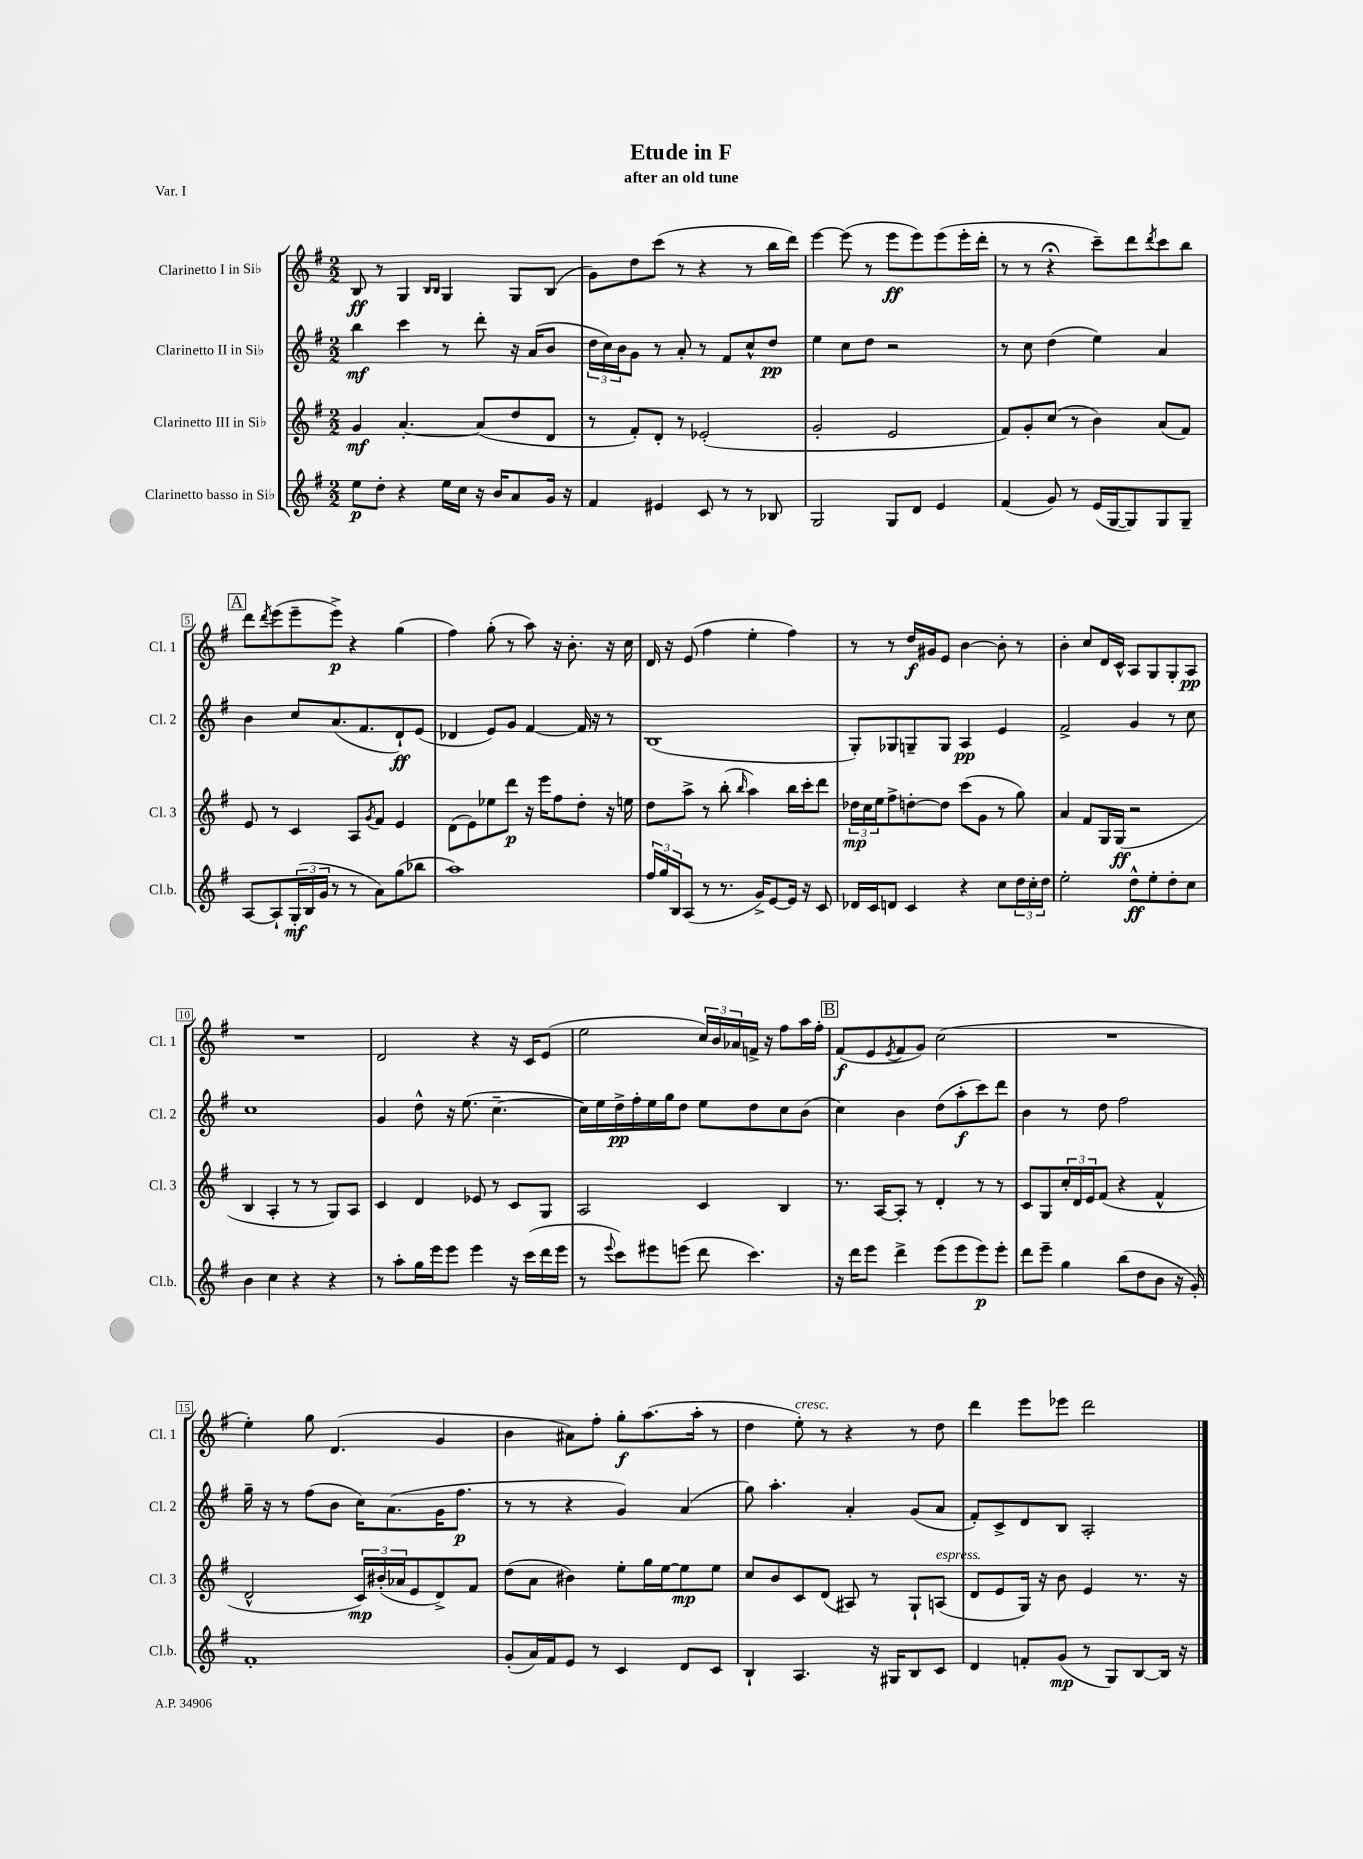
\header { title = "Etude in F" subtitle = "after an old tune" piece = "Var. I" }
<<
\new StaffGroup <<
\new Staff = "s0" \with { instrumentName = "Clarinetto I in Sib" shortInstrumentName = "Cl. 1" } {
    \clef treble \key g \major \numericTimeSignature \time 2/2
    b8\ff r8 g4 \grace { b16 b16 } g4 g8 b8( |
    g'8) d''8 c'''8( r8 r4 r8 b''16 d'''16) |
    e'''4~ e'''8( r8 e'''8\ff e'''8) e'''8( e'''16-. d'''16-. |
    r8 r8 r4\fermata c'''8--) d'''8 \acciaccatura { d'''8 } c'''8 b''8 |
    \mark \markup { \box "A" } d'''8 \acciaccatura { d'''8 } e'''8( e'''8-- e'''8->\p) r4 g''4( |
    fis''4) g''8-.( r8 a''8) r16 b'8.-. r16 c''16 |
    d'16 r16 e'8( fis''4 e''4-. fis''4) |
    r8 r8 d''16\f gis'16 e'8 b'4~ b'8-. r8 |
    b'4-. c''8 d'16 c'16-^ a8 g8 g8-. a8\pp |
    R1 |
    d'2 r4 r16 c'16 e'8( |
    e''2 \tuplet 3/2 { c''16) b'16 aes'16 } f'16-> r16 fis''8 a''16 fis''16-. |
    \mark \markup { \box "B" } fis'8\f( e'8 \acciaccatura { e'8 } fis'8 g'8) c''2( |
    R1 |
    e''4-.) g''8 d'4.( g'4 |
    b'4 ais'8) fis''8-. g''8-.\f a''8.( a''16-. r8 |
    d''4 e''8-.^\markup { \italic "cresc." }) r8 r4 r8 d''8 |
    d'''4 e'''8 ees'''8 d'''2 \bar "|." |
}
\new Staff = "s1" \with { instrumentName = "Clarinetto II in Sib" shortInstrumentName = "Cl. 2" } {
    \clef treble \key g \major \numericTimeSignature \time 2/2
    b''4\mf c'''4 r8 d'''8-. r16 a'16( b'8 |
    \tuplet 3/2 { d''16 c''16) b'16 } g'8 r8 a'8-. r8 fis'8 c''8-^ d''8\pp |
    e''4 c''8 d''8 r2 |
    r8 c''8 d''4( e''4) a'4 |
    \mark \markup { \box "A" } b'4 c''8 a'8.( fis'8. d'8-!\ff) e'8( |
    des'4 e'8) g'8 fis'4~ fis'16 r16 r8 |
    b1( |
    g8-.) ges8 g8-- g8 a4\pp e'4 |
    fis'2-> g'4 r8 c''8 |
    c''1 |
    g'4 d''8-^ r16 e''8.( c''4.~-- |
    c''16) e''16 d''16->\pp fis''16-. e''16 g''16 d''8 e''8 d''8 c''8 b'8( |
    \mark \markup { \box "B" } c''4) b'4 d''8( a''8-.\f c'''8) d'''8 |
    b'4 r8 d''8 fis''2 |
    g''16-- r16 r8 fis''8( b'8 c''16) a'8.( g'16 fis''8.\p |
    r8 r8 r4 g'4) a'4( |
    g''8) a''4.-. a'4-. g'8( a'8 |
    fis'8-.) c'8-> d'8 b8 a2-. \bar "|." |
}
\new Staff = "s2" \with { instrumentName = "Clarinetto III in Sib" shortInstrumentName = "Cl. 3" } {
    \clef treble \key g \major \numericTimeSignature \time 2/2
    g'4\mf a'4.~-. a'8( d''8 d'8 |
    r8 fis'8-.) d'8-. r8 ees'2-.( |
    g'2-. e'2 |
    fis'8) g'8-. c''8( r8 b'4) a'8( fis'8) |
    \mark \markup { \box "A" } e'8 r8 c'4 a8 \acciaccatura { g'8 } fis'8 e'4 |
    d'8( e'8) ees''8 d'''8\p r16 e'''16 fis''8 d''8-. r16 e''16 |
    d''8 a''8-> r8 b''8-.( \grace { b''16 } a''4) b''16 c'''16-. d'''8 |
    \tuplet 3/2 { des''16\mp c''16 e''16 } fis''8-> d''8~-. d''8 c'''8( g'8 r8 g''8) |
    a'4 fis'8 g16 g16\ff( r2 |
    b4 a4-. r8 r8 g8) a8 |
    c'4 d'4 ees'8 r8 c'8 g8 |
    a2 c'4 b4 |
    \mark \markup { \box "B" } r8. a16~ a8-. r8 d'4-. r8 r8 |
    c'8 g8 \tuplet 3/2 { c''16-. d'16 e'16 } fis'8( r4 fis'4-^ |
    d'2-^ \tuplet 3/2 { c'16\mp) bis'16-.( aes'16 } e'8 d'8->) fis'8 |
    d''8( a'8 bis'4) e''8-. g''16 e''16~ e''8\mp e''8 |
    c''8 b'8 c'8 d'8( ais8) r8 g8-! a8^\markup { \italic "espress." }( |
    d'8 e'8 g16) r16 b'8 e'4 r8. r16 \bar "|." |
}
\new Staff = "s3" \with { instrumentName = "Clarinetto basso in Sib" shortInstrumentName = "Cl.b." } {
    \clef treble \key g \major \numericTimeSignature \time 2/2
    e''8\p d''8-. r4 e''16 c''16 r16 b'16 a'8 g'16 r16 |
    fis'4 eis'4 c'8 r8 r8 bes8 |
    g2 g8 d'8 e'4 |
    fis'4( g'8) r8 e'16( g16~ g8) g8 g8-- |
    \mark \markup { \box "A" } a8~ a8-! \tuplet 3/2 { g16-.\mf( b16 g'16 } r8 r8 a'8) g''8( bes''8 |
    a''1) |
    \tuplet 3/2 { fis''16 g''16 b16 } a8( r8 r8. g'16->) e'8~ e'16 r16 c'8 |
    des'16 c'16 d'8 c'4 r4 c''8 \tuplet 3/2 { d''16 c''16-. d''16 } |
    e''2-. d''8-^\ff e''8-. d''8-. c''8 |
    b'4 c''4 r4 r4 |
    r8 a''8-. g''16 e'''16 e'''8 e'''4 r16 c'''16( d'''16 e'''16 |
    r8 \appoggiatura { e'''8 } c'''8) eis'''8 e'''8( d'''8 c'''4.) |
    \mark \markup { \box "B" } r16 d'''16 e'''8 d'''4-> e'''8( e'''8 e'''8\p) e'''8-. |
    d'''8 e'''8-- g''4 b''8( d''8 b'8 r16 g'16-.) |
    fis'1-. |
    g'8-.( a'16) fis'16 e'8 r8 c'4 d'8 c'8 |
    b4-! a4. r16 gis16 b8 c'8 |
    d'4 f'8-. g'8\mp( r8 g8) b8~ b16 r16 \bar "|." |
}
>>
>>
\layout { \context { \Score \override BarNumber.stencil = #(make-stencil-boxer 0.1 0.3 ly:text-interface::print) } }
